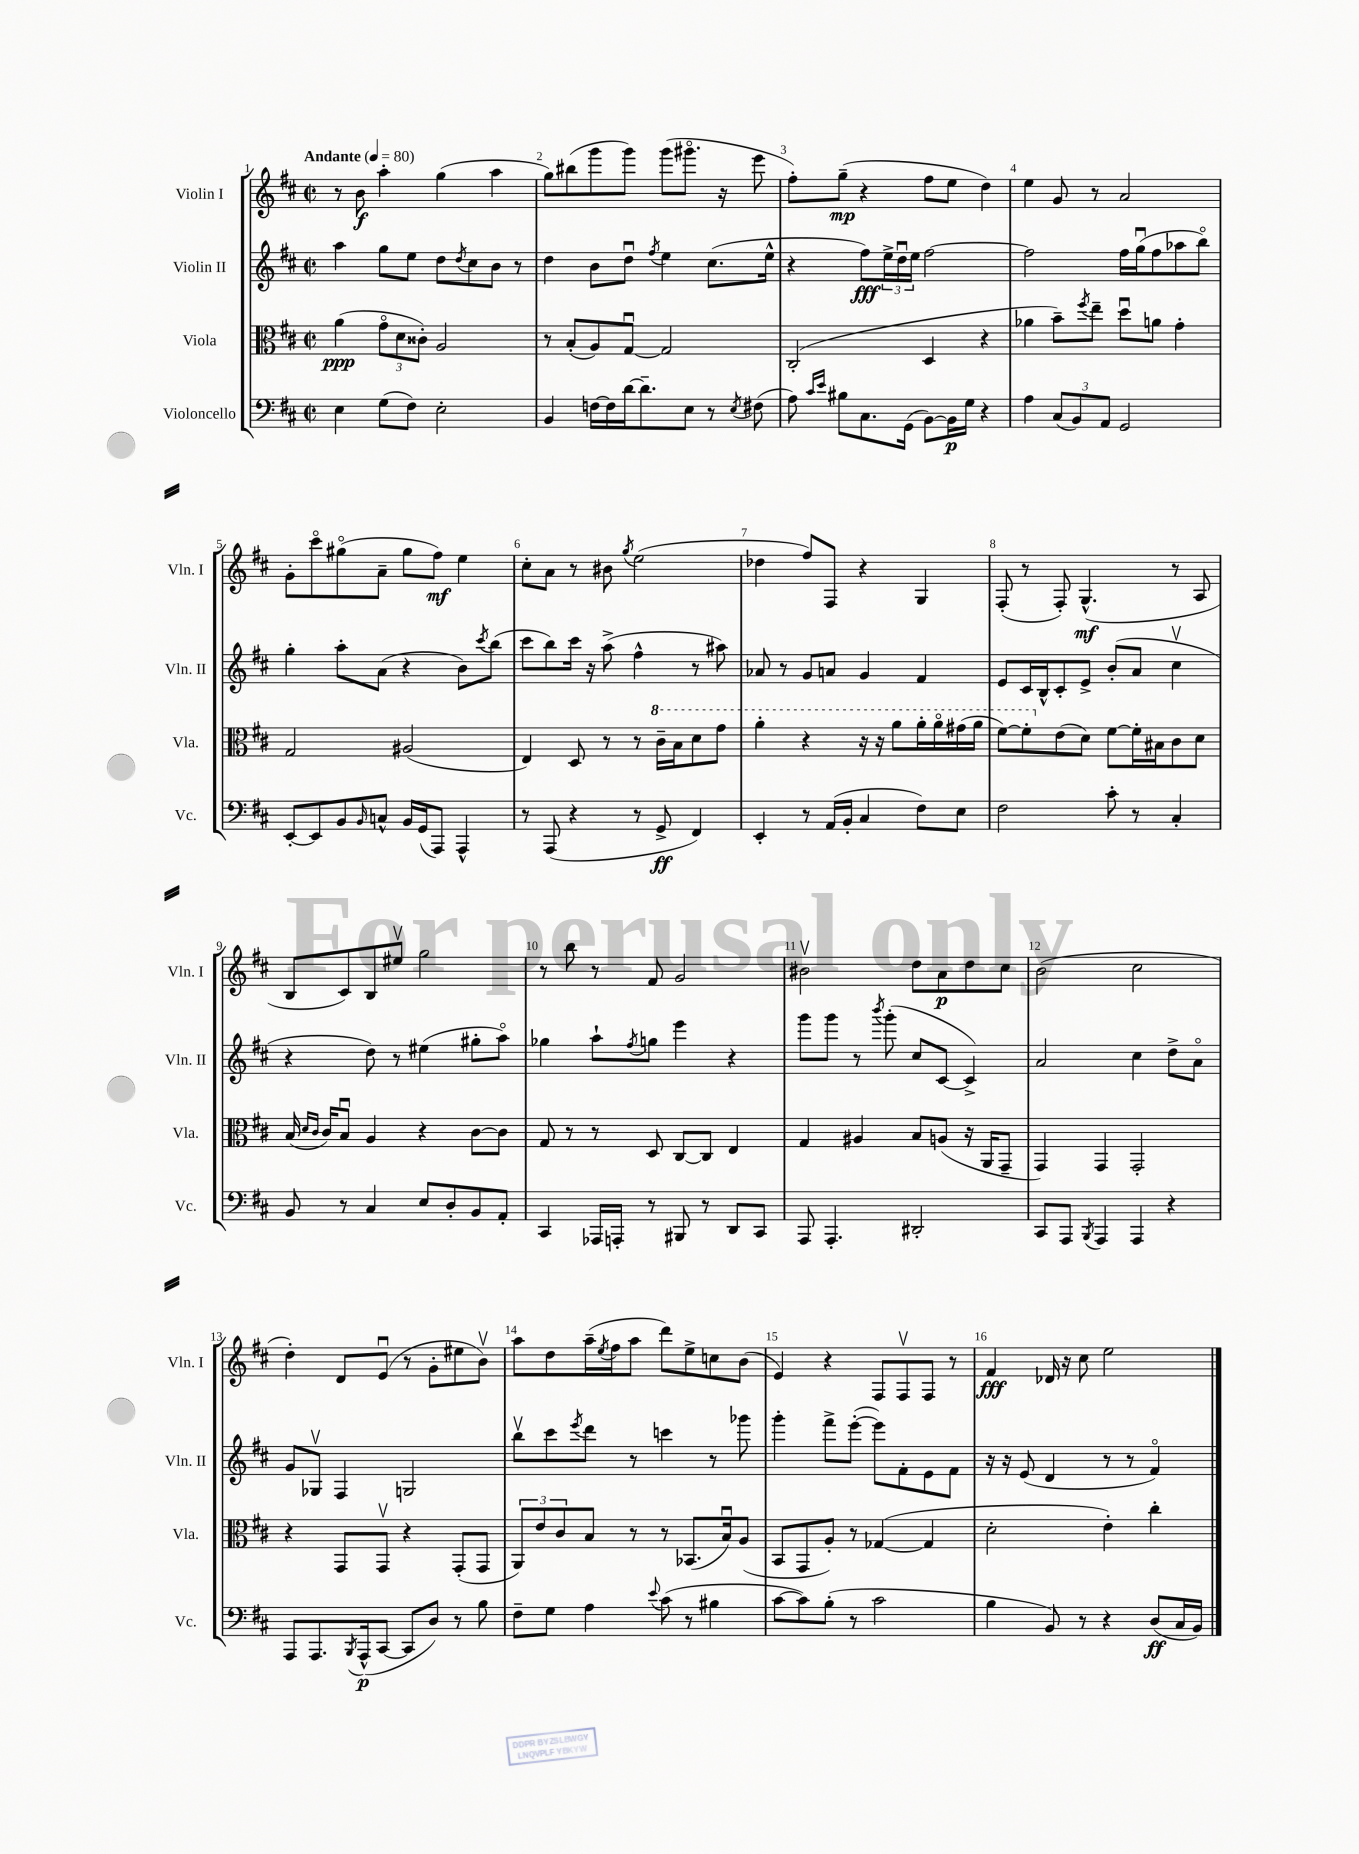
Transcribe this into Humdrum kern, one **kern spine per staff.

**kern	**kern	**kern	**kern
*staff4	*staff3	*staff2	*staff1
*clefF4	*clefC3	*clefG2	*clefG2
*k[f#c#]	*k[f#c#]	*k[f#c#]	*k[f#c#]
*M2/2	*M2/2	*M2/2	*M2/2
*met(c|)	*met(c|)	*met(c|)	*met(c|)
*MM80	*MM80	*MM80	*MM80
4E	(4a	4aa	8r
.	.	.	8b
(8G	12go	8gg	4aa'
.	12d	.	.
8F#)	.	8ee	.
.	12c##')	.	.
2E'	2A	8dd	(4gg
.	.	8qdd	.
.	.	8cc#	.
.	.	8b	4aa
.	.	8r	.
=	=	=	=
4BB	8r	4dd	8gg)
.	(8B'	.	(8bb#
[16F	8A)	8b	8ggg
16F]	.	.	.
[16d	[8Gu	8ddu	8ggg)
8.d~]	.	.	.
.	.	8qff#	.
.	2G]	4ee	(8ggg
8E	.	.	8.ggg#o
8r	.	(8.cc#	.
.	.	.	16r
8qE	.	.	.
(8F#	.	.	8eee
.	.	16ee^^	.
=	=	=	=
8A)	(2C#'	4r	8ff#')
16qqc#	.	.	.
16qqe	.	.	.
8B#	.	.	(8gg~
8.C#	.	8ff#)	4r
.	.	24ee^	.
.	.	24ddu	.
(16GG	.	.	.
.	.	24ee	.
[8BB)	4D	[2ff#	8ff#
16BB]	.	.	8ee
16G	.	.	.
4r	4r	.	4dd)
=	=	=	=
4A	4a-	2ff#]	4ee
(12C#	8b~)	.	8g
12BB)	.	.	.
.	8qff#	.	.
.	8ee~	.	8r
12AA	.	.	.
2GG	8ddu	16ff#	2a
.	.	(16ggu	.
.	8a	8ff#	.
.	4g'	8aa-	.
.	.	8bbo)	.
=	=	=	=
[8EE'	2G	4gg'	8g'
8EE]	.	.	8ccc#o
8BB	.	8aa'	(8gg#o
16qqBB	.	.	.
8C^^	.	(8a	8a~
16BB	(2A#	4r	8gg#
(16GG	.	.	.
8AAA)	.	.	8ff#)
4AAA^^	.	8b)	4ee
.	.	8qccc#	.
.	.	(8bb	.
=	=	=	=
8r	4E)	8ccc#	8cc#'
(8AAA	.	8bb)	8a
4r	8D	16ccc#	8r
.	.	16r	.
.	8r	(8aa^	8b#
.	.	.	8qgg
8r	8r	4ff#^^	(2ee
8GG^	16cc#~	.	.
.	16b	.	.
4FF#)	8dd	8r	.
.	8gg	8aa#)	.
=	=	=	=
4EE'	4aa'	8a-	4dd-
.	.	8r	.
8r	4r	8g	8ff#)
(16AA	.	8a	8F#
16BB'	.	.	.
4C#	16r	4g	4r
.	16r	.	.
.	8aa	.	.
8F#)	16aa'	4f#	4G
.	16aao	.	.
8E	(16gg#	.	.
.	16aa	.	.
=	=	=	=
2F#	[8ff#)	8e	(8F#'
.	8ff#']	16c#	8r
.	.	16B^^	.
.	(8e	8c#'	8F#')
.	8d)	8e^	(4.G^^
8c#'	[8f#	(8b'	.
8r	16f#']	8a	.
.	16B#	.	.
4C#'	8c#	4cc#v	8r
.	8d	.	8A
=	=	=	=
8BB	(16B	4r	8B
.	16qqd	.	.
.	16qqc#	.	.
.	16c#)	.	.
8r	8Bu	.	8c#)
4C#	4A	8dd)	8B
.	.	8r	8ee#v
8E	4r	(4ee#	2gg
8D'	.	.	.
8BB	[8c#	8gg#'	.
8AA'	8c#]	8aao)	.
=	=	=	=
4CC#	8G	4gg-	8r
.	8r	.	8bb
16AAA-	8r	8aa`	8r
16AAA'	.	.	.
.	.	8qff#	.
8r	8D	8gg	8f#
8BBB#	[8C#	4eee	2g
8r	8C#]	.	.
8DD	4E	4r	.
8CC#	.	.	.
=	=	=	=
8AAA	4G	8ggg	2b#v
4.AAA'	.	8ggg	.
.	4A#	8r	.
.	.	8qbbb	.
.	.	(8ggg'	.
2DD#'	8B	8cc#	8dd
.	(8A	[8c#	8a
.	16r	4c#^])	8dd
.	16AA	.	.
.	8GG~	.	8cc#
=	=	=	=
8CC#	4GG)	2a	(2b
8AAA	.	.	.
8qBBB	.	.	.
4AAA	4GG	.	.
4AAA	2GG'	4cc#	2cc#
4r	.	8dd^	.
.	.	8ao	.
=	=	=	=
8AAA	4r	8g	4dd')
8.AAA	.	8G-v	.
.	8GG	4F#	8d
8qBBB	.	.	.
(16AAA^^	.	.	.
[8CC#	8GGv	.	(8eu
8CC#]	4r	2G	8r
8D)	.	.	8g'
8r	(8GG'	.	8ee#
8B	8GG	.	8bv)
=	=	=	=
8F#~	12AA)	8bbv	8aa
.	12e	.	.
8G	.	8ccc#	8dd
.	12c#	.	.
.	.	8qeee	.
4A	8B	8ddd	(16aa~
.	.	.	8qee
.	.	.	16ff#
.	8r	8r	8aa
8qqe	.	.	.
(8c#	8r	4ccc	8ddd)
8r	(8.BB-	.	8ee^
4B#	.	8r	8cc
.	16Bu)	.	.
.	(8A	8ggg-	(8b
=	=	=	=
[8c#	8BB	4ggg'	4e)
8c#])	8GG	.	.
(8B'	8A')	8fff#^	4r
8r	8r	([8eee'	.
2c#	([4G-	8eee])	8F#
.	.	8f#'	8F#v
.	4G-]	8e	8F#
.	.	8f#	8r
=	=	=	=
4B	2d'	16r	4f#
.	.	16r	.
.	.	(8e	.
8BB)	.	4d	16d-
.	.	.	16r
8r	.	.	8cc#
4r	4e')	8r	2ee
.	.	8r	.
(8D	4cc#'	4f#o)	.
16C#	.	.	.
16BB)	.	.	.
==	==	==	==
*-	*-	*-	*-
